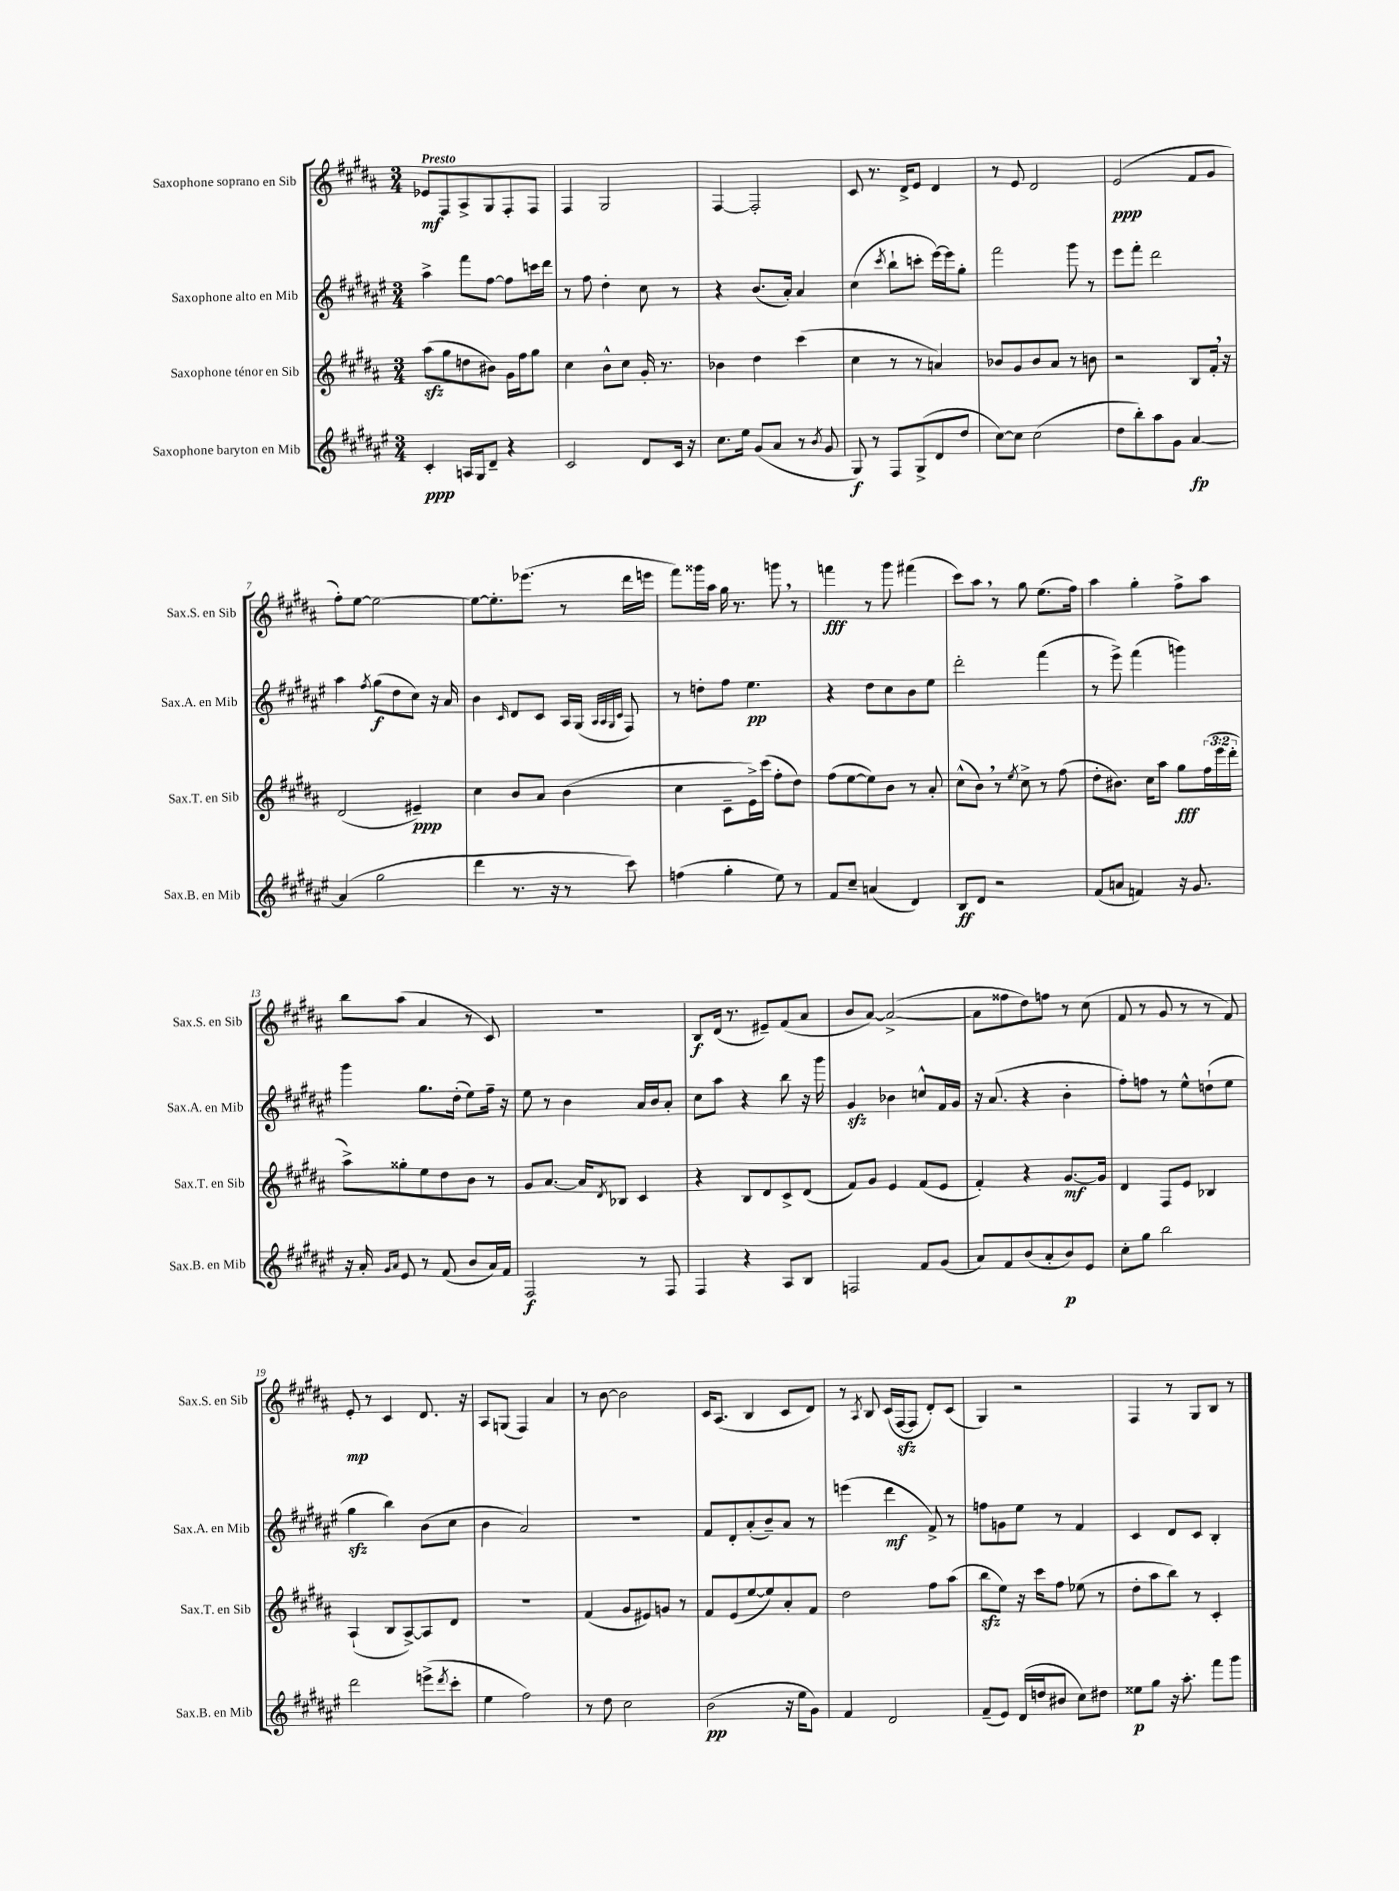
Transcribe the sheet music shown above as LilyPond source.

<<
\new StaffGroup <<
\new Staff = "s0" \with { instrumentName = "Saxophone soprano en Sib" shortInstrumentName = "Sax.S. en Sib" } {
    \clef treble \key b \major \numericTimeSignature \time 3/4 \tempo "Presto"
    ees'8\mf fis8 ais8-> gis8 fis8-. fis8 |
    fis4 gis2 |
    fis4~ fis2-. |
    cis'8 r8. dis'16-> e'8 dis'4 |
    r8 e'8 dis'2 |
    e'2\ppp( fis'8 gis'8 |
    fis''8-.) e''8~ e''2~ |
    e''8~ e''8.-. ees'''8.( r8 dis'''16 e'''16 |
    fis'''8) gisis'''16 ais''16 gis''16 r8. g'''8 \breathe r8 |
    f'''4\fff r8 gis'''8 fis'''4( |
    cis'''8) ais''8 \breathe r8 gis''8 e''8.( fis''16) |
    ais''4 gis''4-. fis''8-> ais''8 |
    b''8 ais''8( ais'4 r8 cis'8) |
    r2. |
    b8\f dis'16( r8. eis'8--) fis'8( ais'8 |
    b'8 ais'8~) ais'2~->( |
    ais'8 fisis''8 dis''8) f''8 r8 cis''8( |
    fis'8 r8 gis'8 r8 r8 fis'8) |
    e'8-.\mp r8 cis'4 dis'8. r16 |
    ais8 g8( fis4) ais'4 |
    r8 b'8~ b'2 |
    cis'16 ais8.( b4 cis'8 dis'8) |
    r8 \acciaccatura { ais8 } b8 cis'16( fis16~\sfz fis8 dis'8-.) cis'8( |
    gis4) r2 |
    fis4 r8 gis8 b8 r8 \bar "|." |
}
\new Staff = "s1" \with { instrumentName = "Saxophone alto en Mib" shortInstrumentName = "Sax.A. en Mib" } {
    \clef treble \key fis \major \numericTimeSignature \time 3/4
    ais''4-> fis'''8 fis''8~ fis''8 c'''16 dis'''16 |
    r8 fis''8 dis''4-. cis''8 r8 |
    r4 b'8.( ais'16-.) ais'4 |
    cis''4( \acciaccatura { cis'''8 } b''8-! c'''8-. eis'''16~) eis'''16 gis''8-. |
    fis'''2 gis'''8 r8 |
    eis'''8 fis'''8-. dis'''2 |
    ais''4 \acciaccatura { fis''8 } gis''8\f( dis''8 cis''8) r16 ais'16 |
    b'4 \grace { cis'16 } dis'8 cis'8 ais16 gis16( \grace { ais32 ais32 gis32 cis'32 } fis8) |
    r8 d''8-. fis''8 eis''4.\pp |
    r4 dis''8 cis''8 b'8 eis''8 |
    dis'''2-. fis'''4( |
    r8 eis'''8->) fis'''4( g'''4) |
    gis'''4 gis''8. dis''16-.( eis''8) fis''16-- r16 |
    eis''8 r8 b'4 ais'16 b'16 ais'8-. |
    cis''8 ais''8 r4 b''8 r16 gis'''16 |
    gis'4\sfz bes'4 c''8-^ fis'16 gis'16 |
    r16 ais'8.( r4 b'4-. |
    fis''8-.) f''8 r8 eis''8-^ d''8-!( eis''8 |
    gis''4\sfz b''4) b'8( cis''8 |
    b'4 ais'2) |
    R2. |
    fis'8 dis'8-. ais'8-.( b'8--) ais'8 r8 |
    e'''4( dis'''4\mf fis'8->) r8 |
    f''8 g'8 eis''8 r8 fis'4 |
    cis'4 dis'8 cis'8 b4-. \bar "|." |
}
\new Staff = "s2" \with { instrumentName = "Saxophone ténor en Sib" shortInstrumentName = "Sax.T. en Sib" } {
    \clef treble \key b \major \numericTimeSignature \time 3/4 \override Staff.TupletNumber.text = #tuplet-number::calc-fraction-text
    ais''8\sfz( gis''8 d''8 bis'8) gis'16 fis''16 gis''8 |
    cis''4 b'8-^ cis''8 gis'16-. r8. |
    bes'4 dis''4 cis'''4( |
    cis''4 r8 r8 a'4) |
    bes'8 gis'8 bes'8 ais'8 r8 b'8 |
    r2 b8 fis'16-. \breathe r16 |
    dis'2( eis'4--\ppp) |
    cis''4 b'8 ais'8 b'4( |
    cis''4 cis'8-- e'16->) cis'''16( fis''8-. dis''8) |
    fis''8( e''8~ e''8) b'8 r8 ais'8-. |
    cis''8-^( b'8) \breathe r8 \acciaccatura { e''8 } cis''8-> r8 fis''8( |
    dis''8-. bis'8.) cis''16 ais''8 gis''8\fff \tuplet 3/2 { fis''16( e'''16 dis'''16-. } |
    ais''8->) gisis''8-. e''8 dis''8 b'8 r8 |
    gis'8 ais'8.~ ais'16 \acciaccatura { dis'8 } bes8 cis'4 |
    r4 b8 dis'8 cis'8-> dis'8( |
    fis'8) gis'8 e'4 fis'8( e'8 |
    fis'4-.) r4 gis'8.~\mf gis'16 |
    dis'4 fis8 e'8 bes4 |
    ais4-!( b8 ais8~->) ais8 dis'8 |
    R2. |
    fis'4( gis'8 eis'8) g'8 r8 |
    fis'8 e'8( e''8~ e''8) ais'8-. fis'8 |
    dis''2 fis''8 ais''8( |
    b''8\sfz e''8) r16 cis'''16 fis''8 ees''8( r8 |
    dis''8-. ais''8 b''8) r8 cis'4-. \bar "|." |
}
\new Staff = "s3" \with { instrumentName = "Saxophone baryton en Mib" shortInstrumentName = "Sax.B. en Mib" } {
    \clef treble \key fis \major \numericTimeSignature \time 3/4
    cis'4-.\ppp a16 gis16 dis'8-- r4 |
    cis'2 dis'8 cis'16 r16 |
    cis''8. eis''16 gis'8( ais'8 r8 \acciaccatura { b'8 } gis'8 |
    gis8\f) r8 fis8 gis8->( dis'8 dis''8 |
    cis''8~) cis''8 cis''2( |
    dis''8 b''8-.) ais''8 gis'8 ais'4~\fp |
    ais'4( gis''2 |
    dis'''4 r8. r16 r8 cis'''8) |
    f''4( gis''4-. eis''8) r8 |
    fis'8 cis''8-- a'4( dis'4) |
    b8\ff dis'8 r2 |
    fis'8( a'8 f'4) r16 gis'8. |
    r16 ais'16-. \grace { gis'16 ais'16 } eis'8 r8 fis'8( b'8 ais'16) fis'16 |
    fis2\f r8 fis8 |
    fis4 r4 ais8 b8 |
    f2 fis'8 gis'8( |
    ais'8) fis'8 b'8( ais'8-. b'8\p) eis'8 |
    cis''8-. gis''8 b''2 |
    dis'''2 e'''8->( \acciaccatura { dis'''8 } cis'''8-. |
    eis''4 fis''2) |
    r8 dis''8 cis''2 |
    b'2\pp( r16 eis''16 gis'8) |
    fis'4 dis'2 |
    fis'8--( eis'8) dis'16( d''16 bis'8 cis''8) dis''8 |
    eisis''8\p gis''8 r16 ais''8.-. fis'''8 gis'''8 \bar "|." |
}
>>
>>
